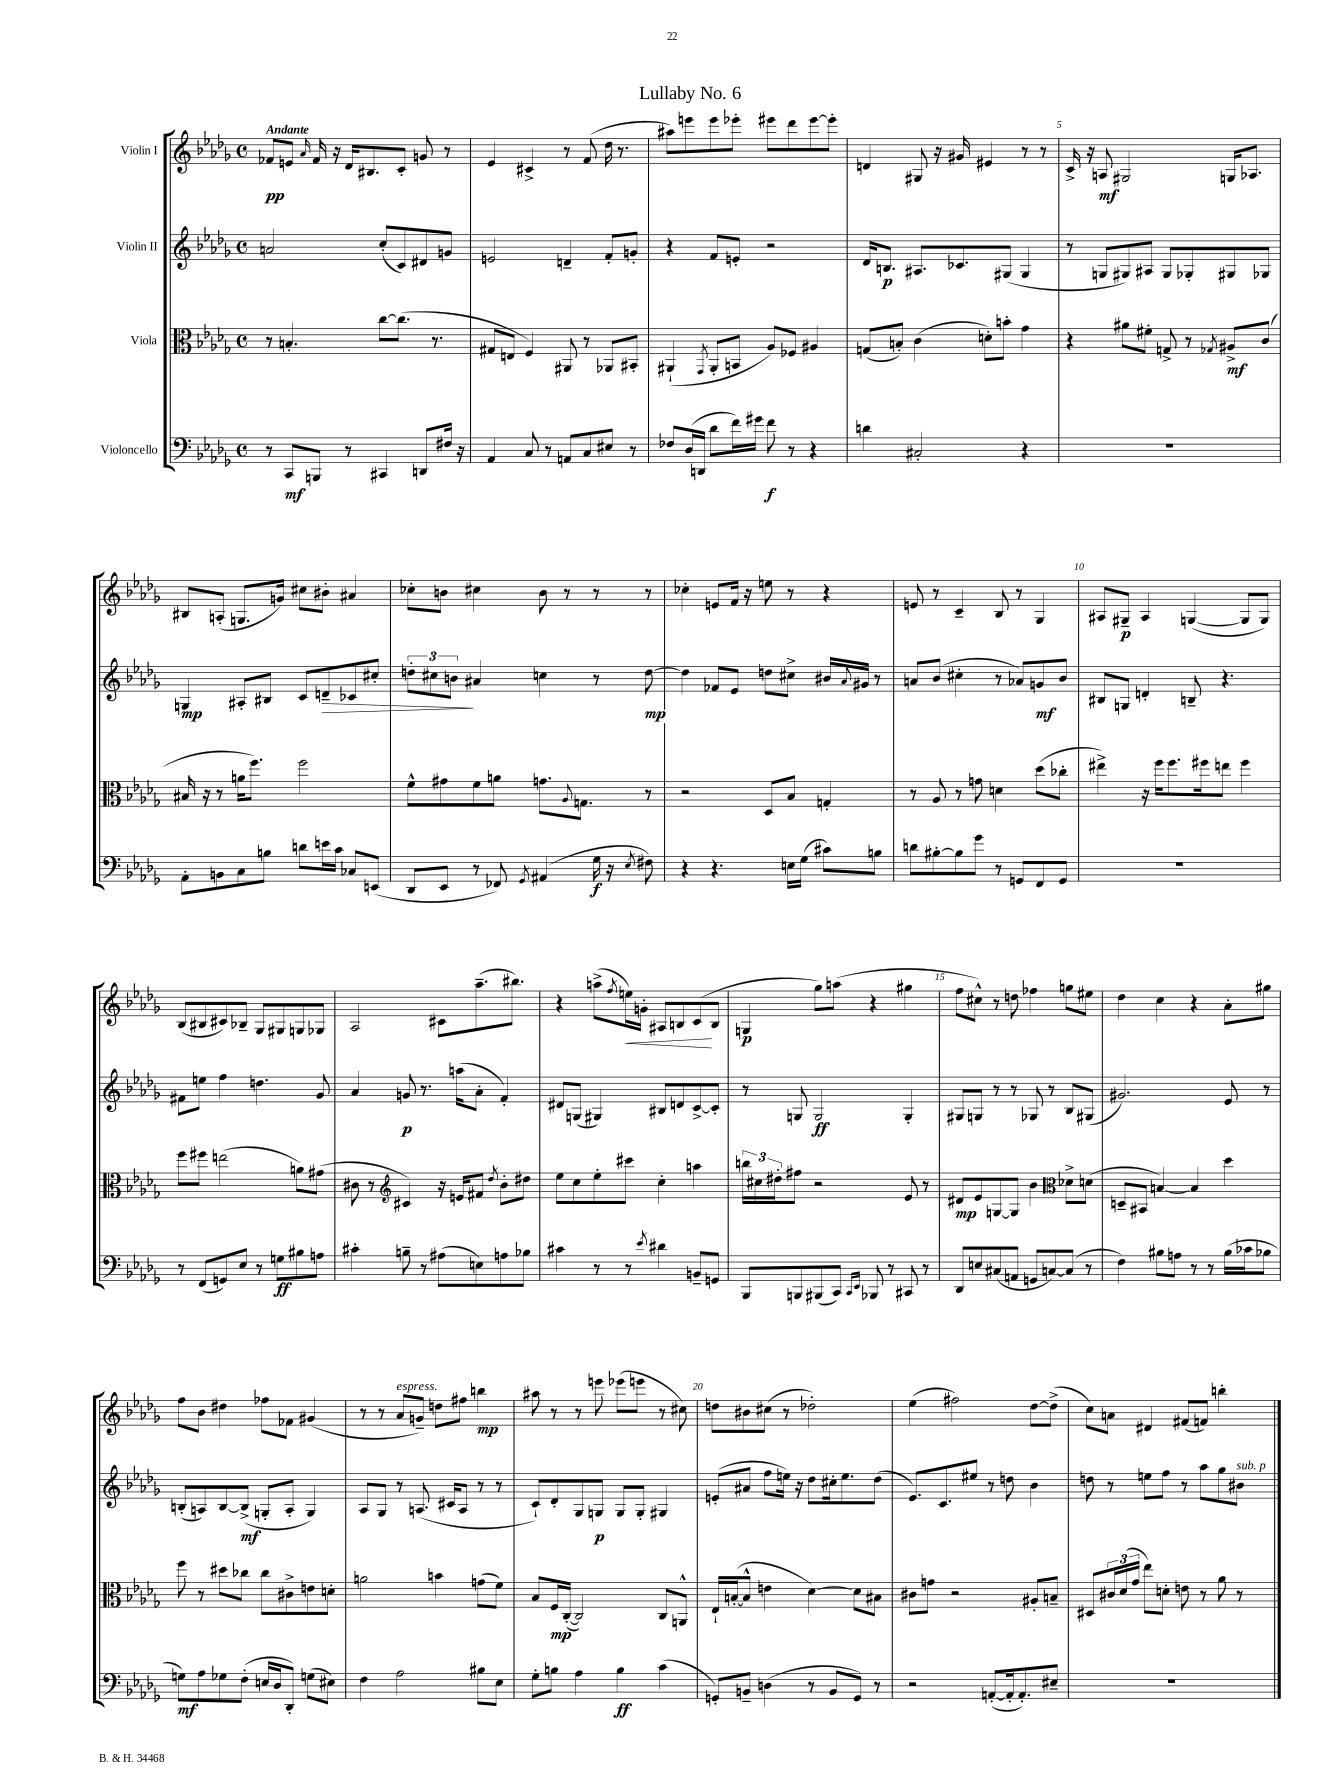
\header { title = "Lullaby No. 6" }
<<
\new StaffGroup <<
\new Staff = "s0" \with { instrumentName = "Violin I" } {
    \clef treble \key des \major \defaultTimeSignature \time 4/4 \tempo "Andante"
    fes'8\pp e'8 \grace { aes'16 } fes'16 r16 des'16 bis8. c'8-. g'8 r8 |
    ees'4 cis'4-> r8 f'8( des''16 r8. |
    ais''8) e'''8 e'''8 ees'''8-. eis'''8 des'''8 eis'''8~ eis'''8-. |
    d'4 gis8 r16 gis'16 eis'4 r8 r8 |
    c'16-> r16 a8\mf gis2 g16 aes8. |
    bis8 a8-.( g8. g'16) cis''8 bis'8-. ais'4 |
    ces''8-. b'8 cis''4 b'8 r8 r8 r8 |
    ces''4-. e'8 f'16 r16 e''8 r8 r4 |
    e'8 r8 c'4-- bes8 r8 ges4 |
    ais8 gis8--\p ais4 g4~( g8 g8) |
    bes8( bis8 cis'8) bes8-- ges8 gis8 g8 ges8 |
    aes2 cis'8 aes''8.--( bis''8.) |
    r4 a''8->( \acciaccatura { f''8 } e''16\<) g'16-. ais8 b8 c'8\!( b8 |
    g4\p ges''8) a''8( r4 gis''4 |
    f''8 cis''8-^) r8 d''8 fes''4 g''8 eis''8 |
    des''4 c''4 r4 aes'8-. gis''8 |
    f''8 bes'8 dis''4 fes''8 fes'8 gis'4( |
    r8 r8 aes'8^\markup { \italic "espress." } g'8--) d''8 fis''8 b''4\mp |
    ais''8 r8 r8 e'''8 ees'''8( e'''8 r8 cis''8) |
    d''8 bis'8 cis''8( r8 des''2-.) |
    ees''4( fis''2) des''8~ des''8->( |
    c''8) a'8 dis'4 fis'8( f'8) b''4-. \bar "|." |
}
\new Staff = "s1" \with { instrumentName = "Violin II" } {
    \clef treble \key des \major \defaultTimeSignature \time 4/4
    a'2 c''8-.( c'8) dis'8 g'8 |
    e'2 d'4-- f'8-. g'8-. |
    r4 f'8 e'8-. r2 |
    des'16 b8.\p ais8. ces'8. gis8( gis4 |
    r8 g8 gis8) ais8 gis8 ges8-. gis8 ges8 |
    g4\mp ais8-. bis8 c'8 d'8--\> ces'8 cis''8-. |
    \tuplet 3/2 { d''8-. cis''8 b'8\! } ais'4 c''4 r8 d''8~\mp |
    d''4 fes'8 ees'8 d''8 cis''8-> bis'16 \appoggiatura { aes'8 } gis'16 r8 |
    a'8 bes'8( cis''4-. r8 aes'8) g'8\mf bes'8 |
    bis8 g8 d'4-. b8-- r4. |
    fis'8 e''8 f''4 d''4. ges'8 |
    aes'4 g'8\p r8. a''16( aes'8-. f'4-.) |
    dis'8 g8( gis4) bis8 d'8 c'8~-> c'8-. |
    r8 g8 g2\ff g4-. |
    gis8 g8 r8 r8 ges8 r8 bes8 gis8( |
    gis'2.) ees'8 r8 |
    b8-.( a8) b8~ b8->\mf( g8-. a8-. g4) |
    aes8 ges8 r8 a8.( cis'16 a8 r8 r8 |
    c'8-!) des'8-. ges8 g8\p g8 g8-. gis4 |
    e'8-.( ais'8 f''8 e''16) r16 des''8 cis''16-. e''8. des''8( |
    ees'8.) c'8. eis''8 r8 d''8 bes'4 |
    d''8 r8 e''8 f''8 r8 aes''8 ges''8 bis'8^\markup { \italic "sub. p" } \bar "|." |
}
\new Staff = "s2" \with { instrumentName = "Viola" } {
    \clef alto \key des \major \defaultTimeSignature \time 4/4
    r8 b4.-. c''8~ c''8.( r8. |
    gis8 e8 f4) ais,8 r8 aes,8 bis,8-. |
    ais,4-!( \acciaccatura { ges,8 } ais,8-. b,8 aes8) fes8 ais4 |
    g8( b8-.) c'4( d'8-.) b'8-. ges'4 |
    r4 ais'8 fis'8-. g8-> r8 \acciaccatura { ges8 } ais8->\mf c'8( |
    bis16 r16 r8 a'16 f''8.) f''2 |
    f'8-^ gis'8 f'8 a'8 g'8. \appoggiatura { aes8 } g8. r8 |
    r2 des8 bes8 g4-. |
    r8 aes8 r8 g'8 d'4 des''8( ces''8-. |
    eis''4->) r16 f''16 f''8. fis''16 e''8 fis''4 |
    f''8 fis''8 e''2( a'8) gis'8( |
    cis'8 r8 \clef treble cis'4) r16 e'16 fis'8 \acciaccatura { des''8 } bes'8-. dis''8 |
    ees''8 c''8 ees''8-. cis'''8 c''4-. a''4 |
    \tuplet 3/2 { b''16 cis''16 dis''16-. } fis''8 r2 ees'8 r8 |
    dis'8\mp ees'8 g8~ g8 bes'4 \clef alto des'8-> d'8( |
    d8-- bis,8 b4~) b4 des''4 |
    f''8 r8 dis''8 ces''8 ces''8 cis'8-> e'8 d'8-. |
    a'2 b'4 g'8( f'8) |
    bes8 f16\mp c16~-.( c2) c8 a,8-^ |
    ees16-! b16~-.( b8-^ e'4 des'4~) des'8 bis8 |
    cis'8 g'8 r2 ais8-. b8-- |
    dis8 \tuplet 3/2 { cis'16 des'16( ges'16 } ees''8) d'8-. e'8 r8 aes'8 r8 \bar "|." |
}
\new Staff = "s3" \with { instrumentName = "Violoncello" } {
    \clef bass \key des \major \defaultTimeSignature \time 4/4
    r8 c,8\mf b,,8 r8 cis,4 d,8 fis16 r16 |
    aes,4 c8 r8 a,8 c8 eis8 r8 |
    fes8 des16( d,16 des'8 f'16) gis'16 f'8\f r8 r4 |
    d'4 cis2-. r4 |
    R1 |
    aes,8-. b,8 c8 b8 d'8 e'16 c'16 ces8 e,8( |
    des,8 ees,8 r8 fes,8) \acciaccatura { ges,8 } ais,4( ges16\f r16 \acciaccatura { ees8 } fis8) |
    r4 r4. e16 ges16( cis'8) b8 |
    d'8 bis8~-. bis8 ges'8 r8 g,8 f,8 g,8 |
    R1 |
    r8 f,8( g,8) ees8 r8 g8\ff bis8 a8 |
    cis'4-. b8-- r8 ais8( e8) a8 bes8 |
    cis'4 r8 r8 \acciaccatura { ees'8 } dis'4 b,8-- g,8 |
    bes,,8 b,,8 bis,,8( c,8) \grace { c,16 ees,16 } bes,,8 r8 cis,8 r8 |
    des,8 e8 cis8( a,8 g,8 c8~) c8( r8 |
    f4) bis8 a8 r8 r8 bis16( ces'16 bes8 |
    g8\mf) aes8 ges8 f8-.( e16 des16 des,8-.) g8( eis8) |
    f4 aes2 bis8 ees8 |
    ges8-. b8 aes4 b4\ff c'4( |
    g,8-.) b,8-- d4( r8 b,8 g,8) r8 |
    r2 a,8~-.( a,16-. a,8.-.) eis8-- |
    R1 \bar "|." |
}
>>
>>
\layout { \context { \Score \override BarNumber.break-visibility = ##(#f #t #t) barNumberVisibility = #(every-nth-bar-number-visible 5) } }
